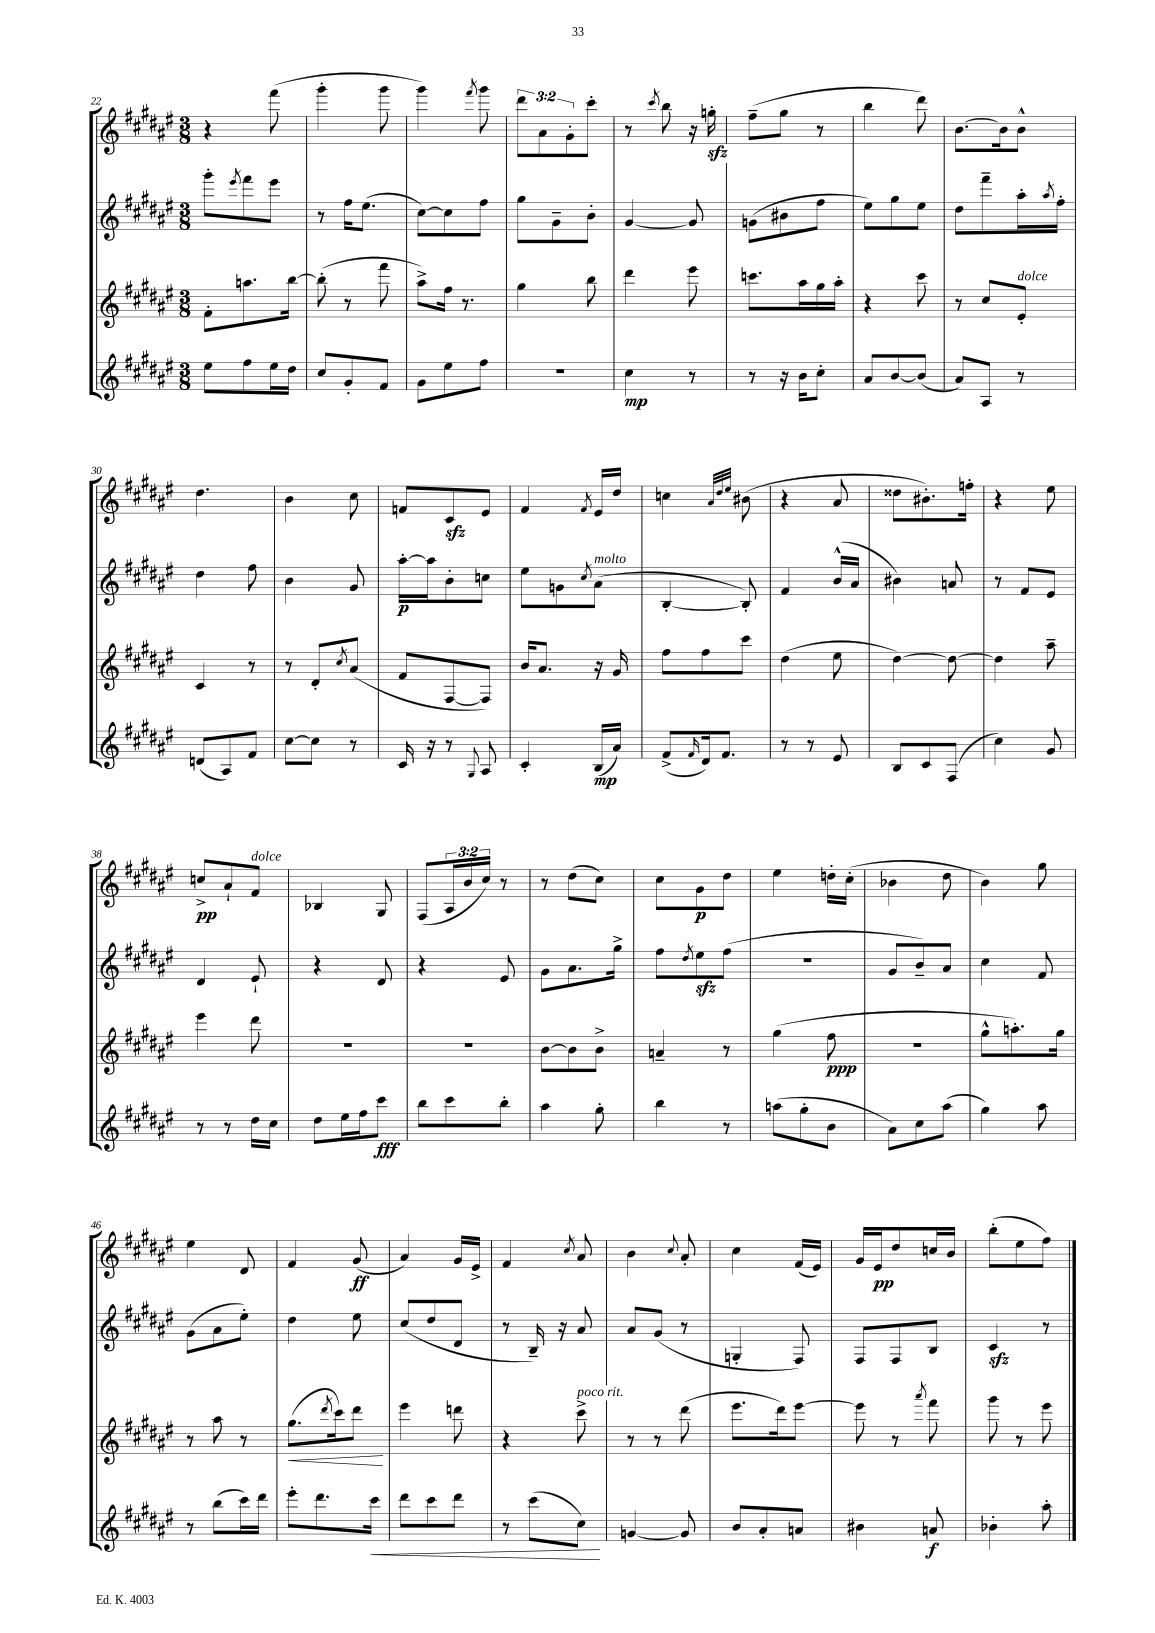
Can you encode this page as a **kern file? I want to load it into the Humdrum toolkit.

**kern	**kern	**kern	**kern
*staff4	*staff3	*staff2	*staff1
*clefG2	*clefG2	*clefG2	*clefG2
*k[f#c#g#d#a#e#]	*k[f#c#g#d#a#e#]	*k[f#c#g#d#a#e#]	*k[f#c#g#d#a#e#]
*M3/8	*M3/8	*M3/8	*M3/8
8ee#\L	8f#'\L	8ggg#'\L	4r
.	.	8qeee#/	.
8ff#\	8.aa\	8fff#\	.
16ee#\L	.	8eee#\J	(8fff#\
16dd#\JJ	[16bb\Jk	.	.
=	=	=	=
8cc#/L	(8bb'\]	8r	4ggg#'\
8g#'/	8r	16ff#\LK	.
.	.	(8.ee#\J	.
8f#/J	8fff#\	.	8ggg#\
=	=	=	=
8g#\L	8aa#^\L)	[8cc#\L)	4ggg#\)
8ee#\	16ff#\Jk	8cc#\]	.
.	8.r	.	.
.	.	.	8qfff#/
8ff#\J	.	8ff#\J	8ggg#\
=	=	=	=
4.r	4gg#\	8gg#\L	12ddd#\L
.	.	.	12a#\
.	.	8g#~\	.
.	.	.	12g#'\
.	8bb\	8b'\J	8ccc#'\J
=	=	=	=
4cc#\	4ddd#\	[4g#/	8r
.	.	.	8qccc#/
.	.	.	8bb\
8r	8eee#\	8g#/]	16r
.	.	.	16gg'\
=	=	=	=
8r	8.ccc\L	(8g\L	(8ff#~\L
16r	.	8b#\	8gg#\J
16b\LK	16aa#\L	.	.
8cc#'\J	16gg#\	8ff#\J	8r
.	16aa#'\JJ	.	.
=	=	=	=
8a#/L	4r	8ee#\L)	4bb\
[8b/	.	8gg#\	.
(8b/]J	8ccc#\	8ee#\J	8ddd#\)
=	=	=	=
8a#/L)	8r	8dd#\L	[8.b\L
8A#/J	8cc#/L	8fff#~\	.
.	.	.	16b\]k
8r	8e#'/J	16aa#'\L	8b^^\J
.	.	8qaa#/	.
.	.	16ff#'\JJ	.
=	=	=	=
(8d/L	4c#/	4dd#\	4.dd#\
8A#/)	.	.	.
8f#/J	8r	8ff#\	.
=	=	=	=
[8cc#\L	8r	4b\	4b\
8cc#\]J	8d#'/L	.	.
.	8qcc#/	.	.
8r	(8a#/J	8g#/	8cc#\
=	=	=	=
16c#/	8f#/L	[16aa#'\LL	8f/L
16r	.	16aa#\]J	.
8r	[8F#/	8b'\	8c#/
8qqG#/	.	.	.
8A#/	8F#/]J)	8cc\J	8e#/J
=	=	=	=
4c#'/	16b/LK	8ee#\L	4f#/
.	8.a#/J	.	.
.	.	8g\	.
.	.	8qcc#/	8qf#/
(16B/LL	16r	(8a#\J	16e#/LL
16a#/JJ)	16g#/	.	16dd#/JJ
=	=	=	=
(8f#^/L	8ff#\L	[4B'/	4cc\
16qqf#/	.	.	.
16d#/k)	8ff#\	.	.
8.f#/J	.	.	.
.	.	.	32qqa#/LLL
.	.	.	32qqdd#/
.	.	.	32qqee#/JJJ
.	8ccc#\J	8B'/])	(8b#\
=	=	=	=
8r	(4dd#\	4f#/	4r
8r	.	.	.
8e#/	8ee#\	(16b^^/LL	8a#/
.	.	16a#/JJ	.
=	=	=	=
8B/L	[4dd#\)	4b#\)	8dd##\L
8c#/	.	.	8.b#'\)
(8F#/J	8dd#\_	8a/	.
.	.	.	16ff'\Jk
=	=	=	=
4cc#\)	4dd#\]	8r	4r
.	.	8f#/L	.
8g#/	8aa#~\	8e#/J	8ee#\
=	=	=	=
8r	4eee#\	4d#/	8cc^/L
8r	.	.	8a#`/
16dd#\LL	8ddd#\	8e#`/	8f#/J
16cc#\JJ	.	.	.
=	=	=	=
8dd#\L	4.r	4r	4B-/
16ee#\L	.	.	.
16ff#\J	.	.	.
8ccc#\J	.	8d#/	8G#/
=	=	=	=
8bb\L	4.r	4r	(8F#/L
8ccc#\	.	.	24A#/L
.	.	.	24b/
.	.	.	24cc#/JJ)
8bb'\J	.	8e#/	8r
=	=	=	=
4aa#\	[8b\L	8g#\L	8r
.	8b\]	8.a#\	(8dd#\L
8gg#'\	8b^\J	.	8cc#\J)
.	.	16gg#^\Jk	.
=	=	=	=
4bb\	4a~/	8ff#\L	8cc#\L
.	.	8qdd#/	.
.	.	8ee#\	8g#\
8r	8r	(8ff#\J	8dd#\J
=	=	=	=
(8aa\L	(4gg#\	4.r	4ee#\
8gg#'\	.	.	.
8b\J	8ff#\	.	16dd'\LL
.	.	.	(16cc#'\JJ
=	=	=	=
8a#\L)	4.r	8g#/L	4b-\
8cc#\	.	8b~/)	.
(8aa#\J	.	8a#/J	8dd#\
=	=	=	=
4gg#\)	8gg#^^\L	4cc#\	4b\)
.	8.aa'\)	.	.
8aa#\	.	8f#/	8gg#\
.	16gg#\Jk	.	.
=	=	=	=
8r	8r	(8g#\L	4ee#\
(8bb\L	8aa#\	8a#\	.
16ccc#\L)	8r	8ee#'\J)	8d#/
16ddd#\JJ	.	.	.
=	=	=	=
8eee#'\L	(8.gg#\L	4dd#\	4f#/
8.ddd#\	.	.	.
.	8qddd#/	.	.
.	16ccc#\k)	.	.
.	8ddd#\J	8ee#\	(8g#/
16ccc#\Jk	.	.	.
=	=	=	=
8ddd#\L	4eee#\	(8cc#/L	4a#/)
8ccc#\	.	8dd#/	.
8ddd#\J	8ddd\	8d#/J	16g#/LL
.	.	.	16e#^/JJ
=	=	=	=
8r	4r	8r	4f#/
(8ccc#\L	.	16B~/)	.
.	.	16r	.
.	.	.	8qcc#/
8cc#\J)	8ccc#^\	8a#/	8a#/
=	=	=	=
[4g/	8r	8a#/L	4b\
.	8r	(8g#/J	.
.	.	.	8qqcc#/
8g/]	(8ddd#\	8r	8a#'/
=	=	=	=
8b/L	8.eee#\L	4G'/	4cc#\
8a#'/	.	.	.
.	16ddd#\k)	.	.
8a/J	[8eee#\J	8F#/)	(16f#/LL
.	.	.	16e#/JJ)
=	=	=	=
4b#\	8eee#\]	8F#/L	16g#/LL
.	.	.	16e#/J
.	8r	8F#/	8dd#/
.	8qaaa#/	.	.
8a/	8fff#\	8B/J	16cc/L
.	.	.	16b/JJ
=	=	=	=
4b-'\	8ggg#\	4c#/	(8bb'\L
.	8r	.	8ee#\
8aa#'\	8eee#\	8r	8ff#\J)
==	==	==	==
*-	*-	*-	*-
